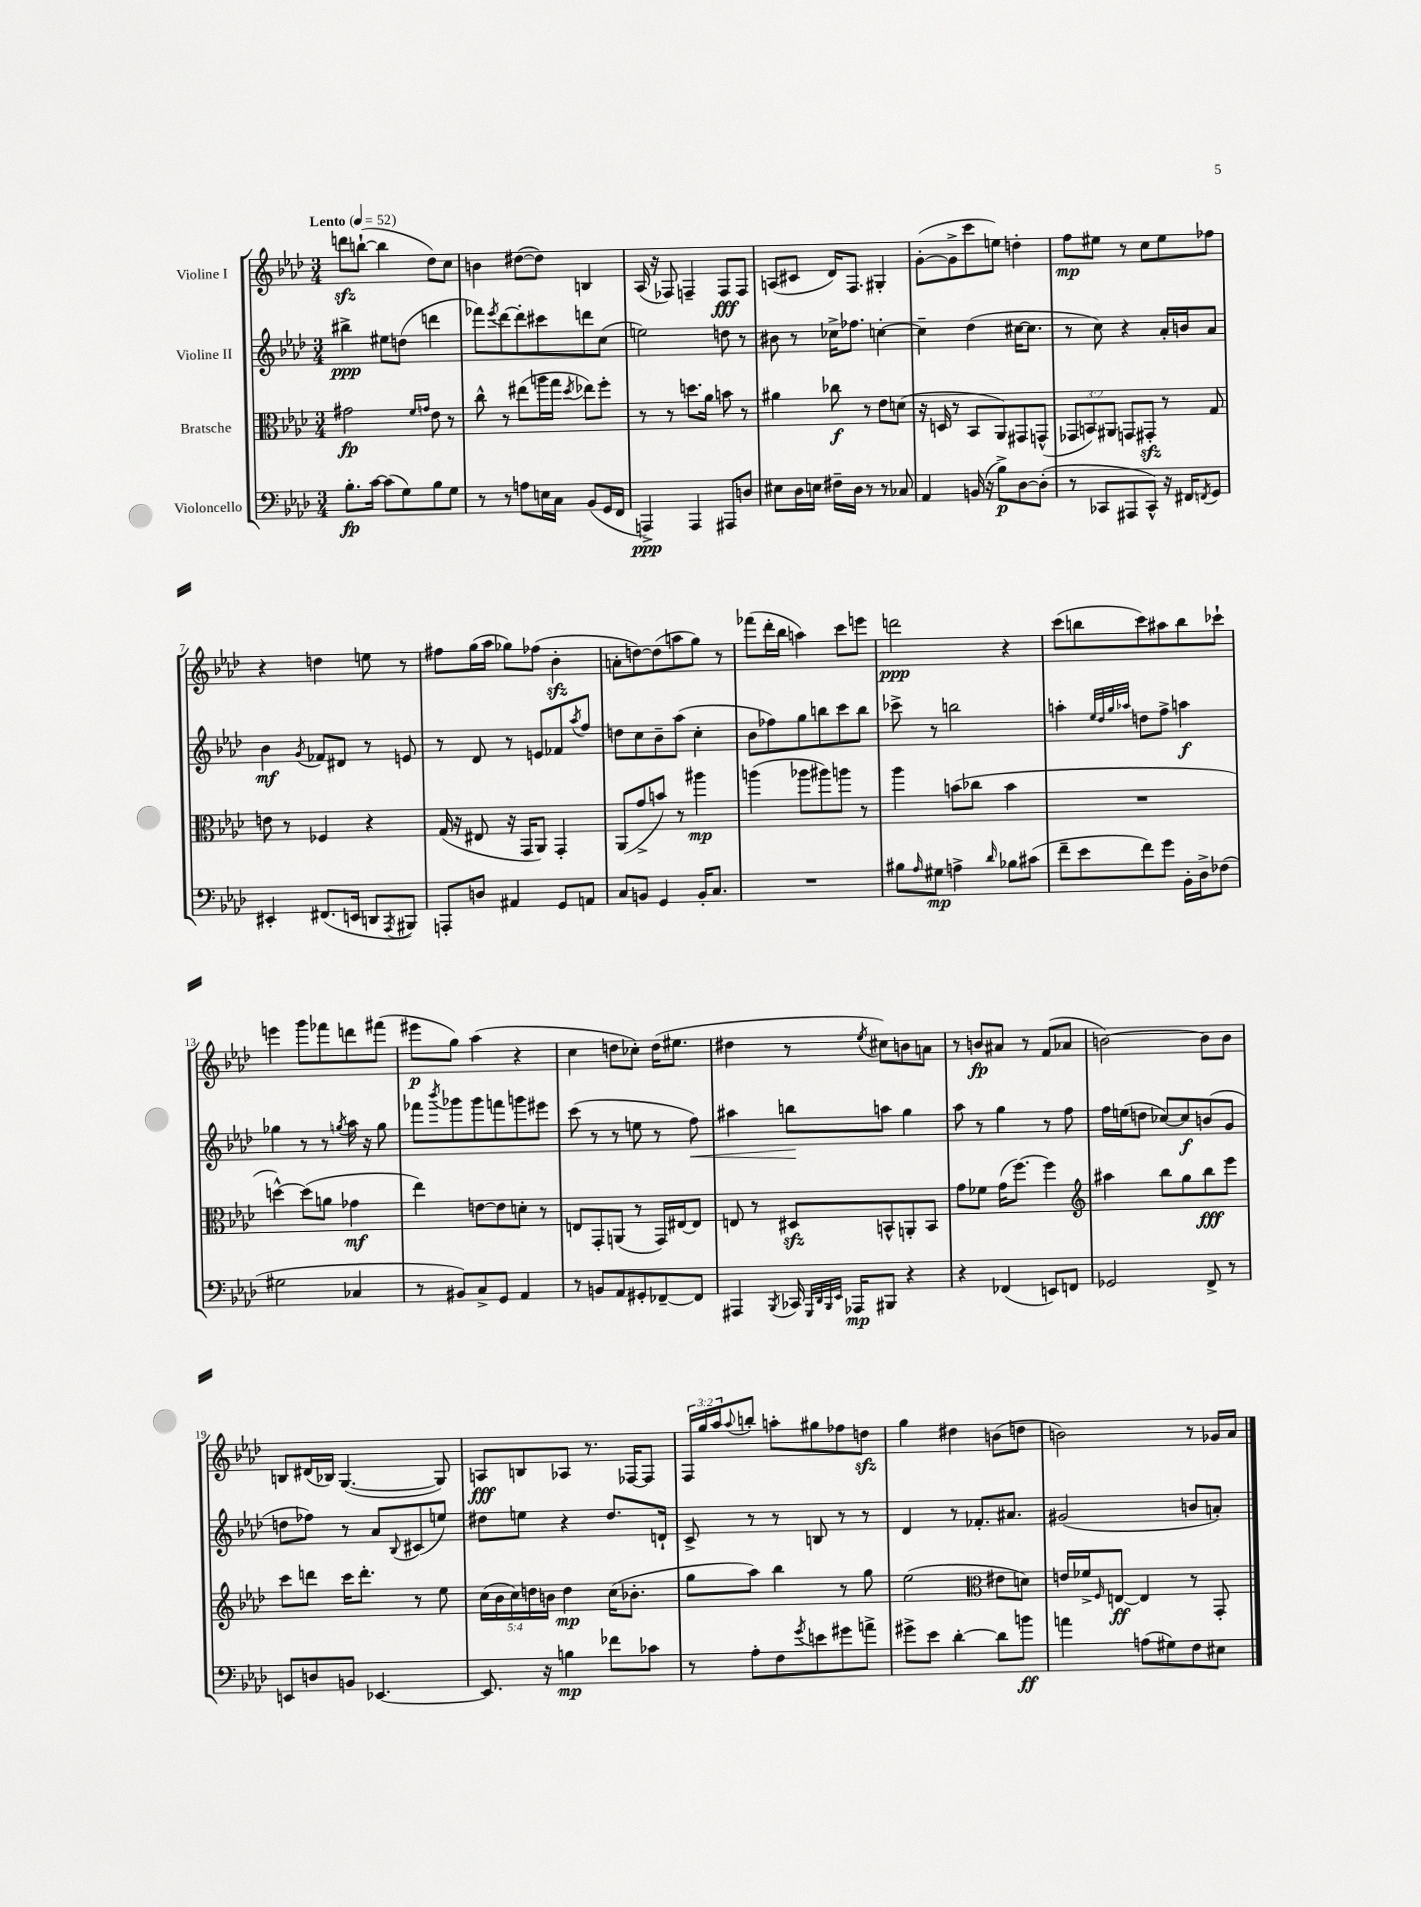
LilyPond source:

<<
\new StaffGroup <<
\new Staff = "s0" \with { instrumentName = "Violine I" } {
    \clef treble \key aes \major \numericTimeSignature \time 3/4 \override Staff.TupletNumber.text = #tuplet-number::calc-fraction-text \tempo "Lento" 4 = 52
    d'''8\sfz b''8~-!( b''4 des''8) c''8 |
    b'4 dis''8~( dis''8) b4 |
    aes16( r16 fes8) f4-- f8\fff f8 |
    a8( cis'8 des'16) f8. gis4-. |
    g'8~-.( g'8-> c'''8 e''8) d''4-. |
    f''8\mp eis''8 r8 c''8 eis''8 fes''8 |
    r4 d''4 e''8 r8 |
    fis''8 g''16( aes''16 ges''8) fes''8( bes'4-.\sfz |
    a'8-. d''8~) d''8( a''8 g''8) r8 |
    fes'''8( des'''16-. bes''16 a''4) c'''8 e'''8 |
    d'''2\ppp r4 |
    c'''8( b''8 c'''8) ais''8 b''8 ces'''8-! |
    e'''4 g'''8 fes'''8 d'''8 fis'''8( |
    eis'''8\p g''8) aes''4( r4 |
    c''4 d''8 ces''8-.) d''16( eis''8. |
    dis''4 r8 \acciaccatura { ees''8 } cis''8) b'8 a'8 |
    r8 b'8\fp ais'8 r8 f'8( aes'8 |
    b'2~) b'8 b'8 |
    b8 dis'16( bes16) g4.~( g8) |
    a8\fff b8 aes8 r8. fes16~ fes8 |
    \tuplet 3/2 { f16 g''16 aes''16 } \appoggiatura { aes''8 } b''8-. a''8-. gis''8 fes''8 d''8\sfz |
    g''4 dis''4 b'8( d''8 |
    b'2) r8 ges'16 aes'16 \bar "|." |
}
\new Staff = "s1" \with { instrumentName = "Violine II" } {
    \clef treble \key aes \major \numericTimeSignature \time 3/4
    bis''4->\ppp eis''8 d''8( d'''4 |
    fes'''8) \acciaccatura { ees'''8 } des'''8~ des'''8-. cis'''8 d'''8 c''8( |
    e''2) d''8 r8 |
    bis'8 r8 ces''16-> fes''8. c''4~-. |
    c''4-- des''4( cis''16~ cis''8. |
    r8 c''8) r4 aes'16-. b'16 aes'8 |
    bes'4\mf \acciaccatura { g'8 } fes'8 dis'8 r8 e'8 |
    r8 des'8 r8 e'8 fes'8 \acciaccatura { aes''8 } f''8 |
    d''8 c''8 bes'8-- aes''8( c''4-. |
    bes'8 fes''8) g''8 b''8 c'''8 b''8 |
    ces'''8-> r8 b''2 |
    a''4-. \grace { ees''32 des''32 g''32 aes''32 } d''8 f''8-> a''4\f |
    ges''4 r8 r8 \acciaccatura { g''8 } aes''16 r16 g''8 |
    fes'''8 \acciaccatura { bes'''8 } ges'''8 ges'''8 f'''8 g'''8 eis'''8 |
    c'''8( r8 r8 e''8 r8 f''8\<) |
    ais''4 b''8\! a''8 g''4 |
    aes''8 r8 g''4 r8 f''8 |
    f''16 e''16( d''8 ces''8~) ces''8\f b'8( g'8 |
    d''8 fes''8) r8 aes'8 \appoggiatura { bes8 } cis'8( e''8) |
    dis''8 e''8 r4 dis''8. d'16-! |
    c'8-> r8 r8 b8 r8 r8 |
    des'4 r8 fes'8.-. ais'8. |
    gis'2( b'8 a'8-.) \bar "|." |
}
\new Staff = "s2" \with { instrumentName = "Bratsche" } {
    \clef alto \key aes \major \numericTimeSignature \time 3/4 \override Staff.TupletNumber.text = #tuplet-number::calc-fraction-text
    gis'2\fp \grace { f'16 g'16 } ees'8 r8 |
    c''8-^ r8 eis''8( a''16 g''16 \acciaccatura { des''8 } ees''8) f''8-. |
    r8 r8 d''8. aes'16 b'8 r8 |
    ais'4 ces''8\f r8 ees'8 d'8( |
    r16 d16 r8 bes,8 aes,8) gis,8 g,8-^( |
    \tuplet 3/2 { ges,8 b,8) ais,8 } g,8 gis,8-.\sfz r8 g8 |
    e'8 r8 fes4 r4 |
    g16( r16 eis8 r16 g,16 aes,8) g,4-. |
    aes,8( g'8-> b'8) r8 ais''4\mp |
    a''4( aes''8 ais''8) a''8 r8 |
    aes''4 b'8( ces''8 b'4 |
    R2. |
    d''4~-^) d''8( a'8 ges'4\mf |
    ees''4) e'8~ e'8 d'8-. r8 |
    e8 g,8-. a,8( r8 g,16) eis16~ eis8 |
    e8 r8 dis8\sfz b,8-^ a,8-. b,8 |
    g'8 fes'8 g'16( f''8.~) f''4 |
    \clef treble ais''4 bes''8 g''8 bes''8\fff ees'''8 |
    c'''8 d'''8 c'''16 d'''8.-. r8 ees''8 |
    \tuplet 5/4 { c''16( bes'16 c''16) d''16 b'16 } d''4\mp c''16( bes'8.-. |
    g''8 aes''8) bes''4 r8 g''8 |
    ees''2( \clef alto eis'8 d'8) |
    e'16 fes'16-> \grace { f16 } e8~\ff e4 r8 g,8-. \bar "|." |
}
\new Staff = "s3" \with { instrumentName = "Violoncello" } {
    \clef bass \key aes \major \numericTimeSignature \time 3/4
    bes8.-.\fp c'16~ c'8( g8) bes8 g8 |
    r8 r8 a8 e16 c16 bes,8( g,16 f,16 |
    a,,4->\ppp) a,,4 ais,,8 d8 |
    eis8 des16 e16 fis16-- des16 r8 r8 ces8 |
    aes,4 b,16( r16 bes8->\p) des8~ des8-.( |
    r8 ces,8 ais,,8 ces,8-^) r16 fis,16 \acciaccatura { f,8 } g,8 |
    eis,4-. fis,8.( e,16 d,8 \acciaccatura { aes,,8 } bis,,8) |
    a,,8-. d8 ais,4 g,8 a,8 |
    c8 b,8 g,4 b,16-. c8. |
    R2. |
    bis8 \grace { aes16 } gis8\mp a4-> \grace { des'16 } bes8 cis'8( |
    f'8-- ees'8 f'8) g'8 bes,16-. des16-> fes8( |
    gis2 ces4 |
    r8 bis,8) c8-> g,8 aes,4 |
    r8 b,8 aes,8 gis,8-. fes,8~-- fes,8 |
    ais,,4 \acciaccatura { bes,,8 } ces,16 \grace { g,,32 des,32 bes,,32 ees,32 } aes,,16\mp bis,,8 r4 |
    r4 fes,4( e,8) f,8 |
    ges,2 f,8-> r8 |
    e,8 d8 b,8 ees,4.~ |
    ees,8. r16 b4\mp fes'8 ces'8 |
    r8 aes8-. f8 \acciaccatura { g'8 } e'8 gis'8 a'8-> |
    gis'8-> ees'8 des'4~-. des'8 b'8\ff |
    a'4 a8( gis8) f8 eis8 \bar "|." |
}
>>
>>
